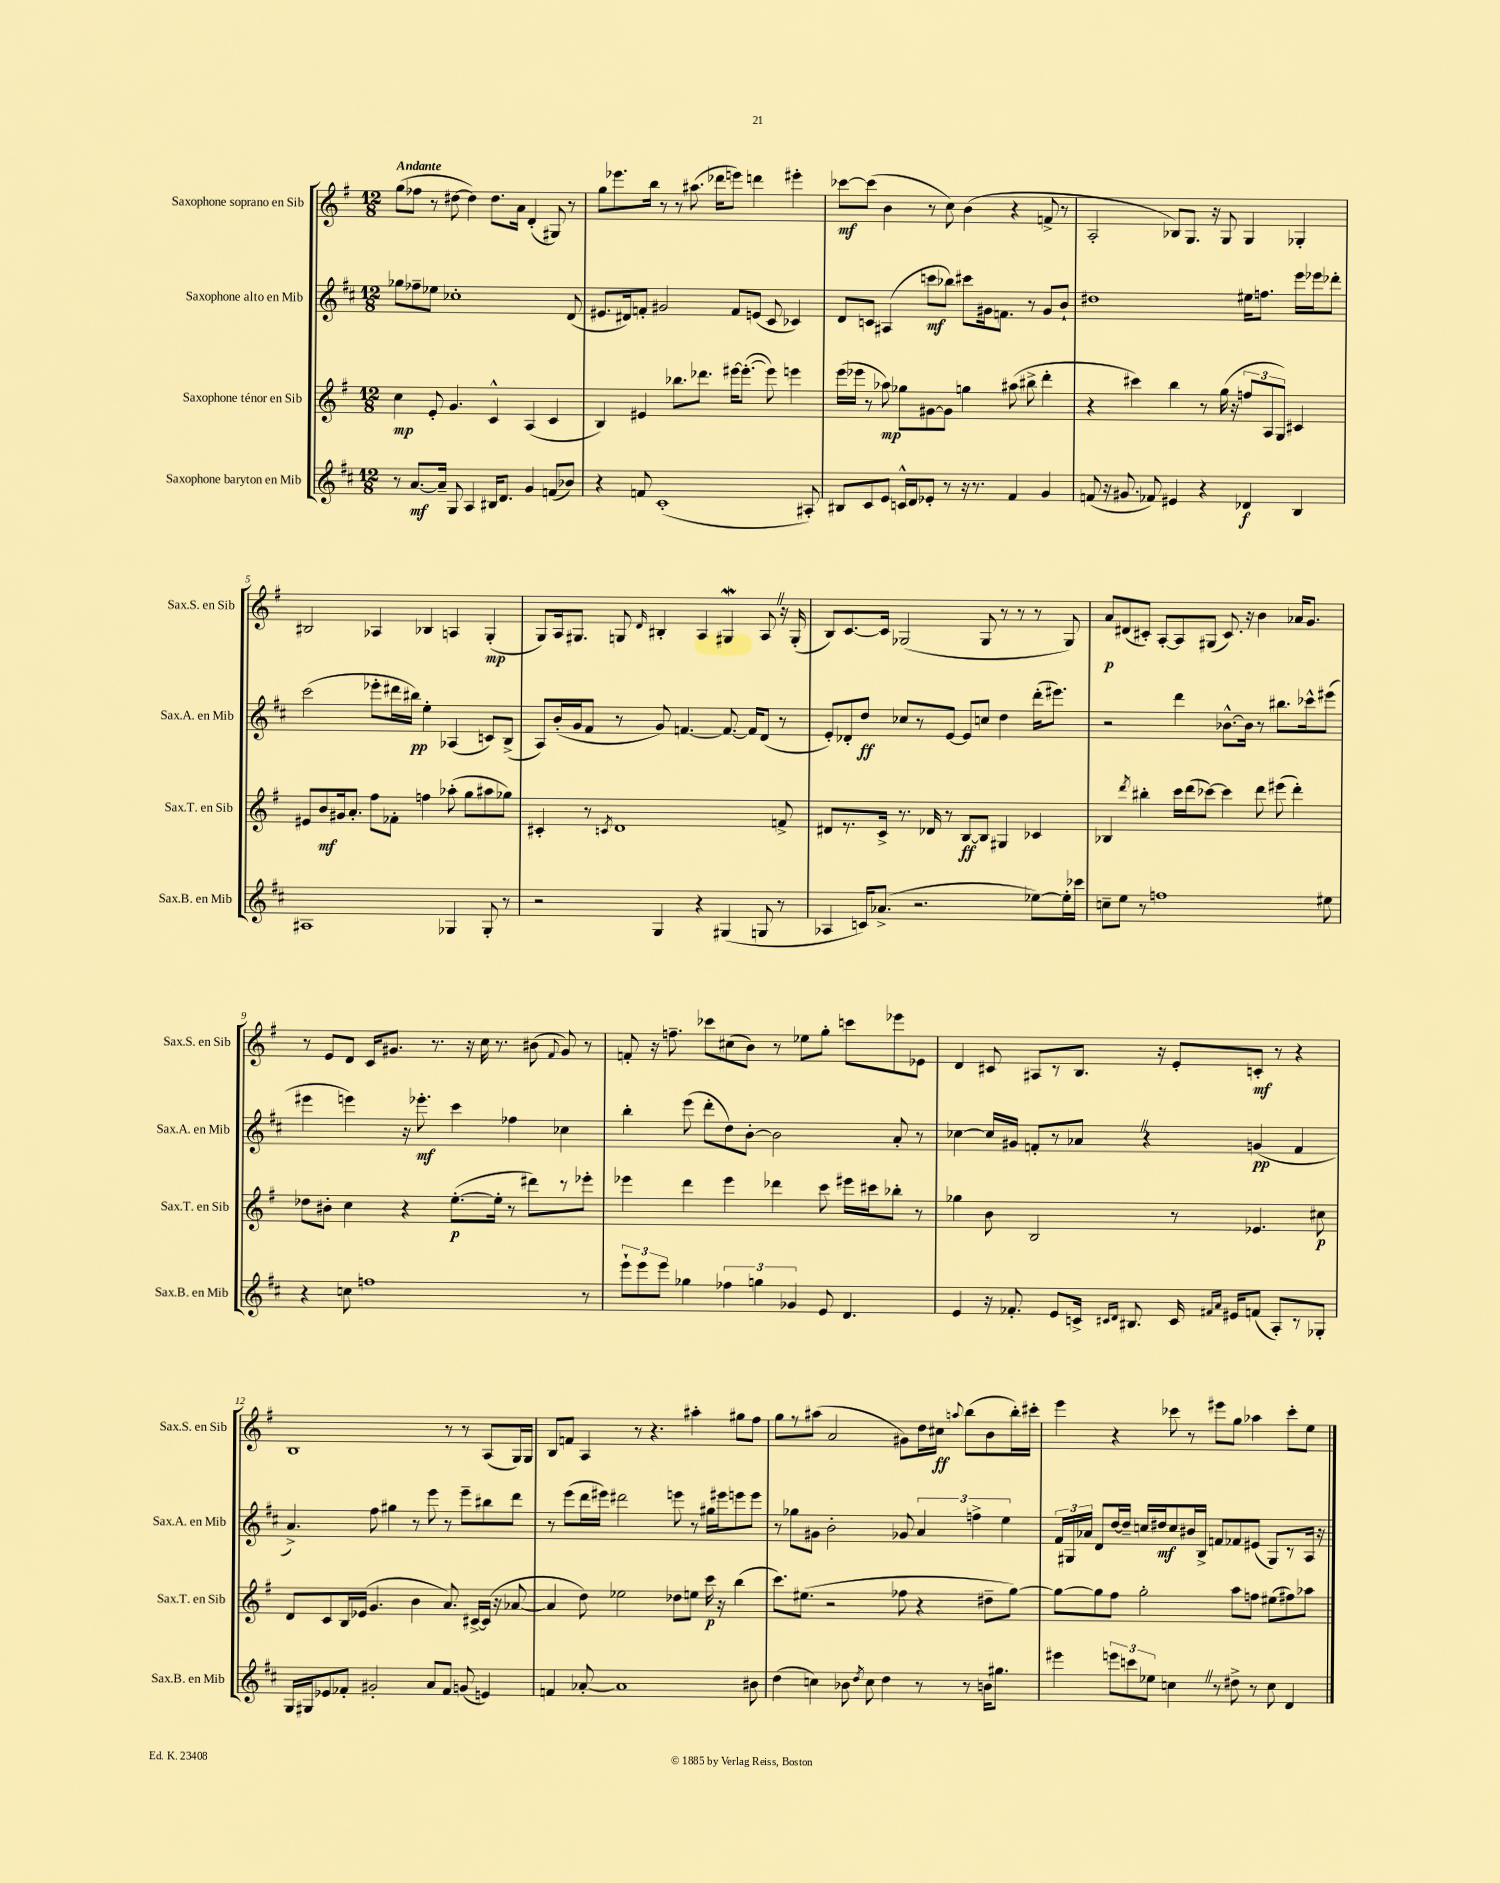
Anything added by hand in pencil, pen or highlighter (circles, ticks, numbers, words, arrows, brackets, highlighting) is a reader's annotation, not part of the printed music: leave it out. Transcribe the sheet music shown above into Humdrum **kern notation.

**kern	**dynam	**kern	**dynam	**kern	**dynam	**kern	**dynam
*part4	*part4	*part3	*part3	*part2	*part2	*part1	*part1
*staff4	*staff4	*staff3	*staff3	*staff2	*staff2	*staff1	*staff1
*I"Saxophone baryton en Mib	*	*I"Saxophone ténor en Sib	*	*I"Saxophone alto en Mib	*	*I"Saxophone soprano en Sib	*
*I'Sax.B. en Mib	*	*I'Sax.T. en Sib	*	*I'Sax.A. en Mib	*	*I'Sax.S. en Sib	*
*clefG2	*	*clefG2	*	*clefG2	*	*clefG2	*
*k[f#c#]	*	*k[f#]	*	*k[f#c#]	*	*k[f#]	*
*M12/8	*	*M12/8	*	*M12/8	*	*M12/8	*
=1	=1	=1	=1	=1	=1	=1	=1
!	!	!	!	!	!	!LO:TX:a:B:t=Andante	!
8r	.	4cc\	mp	8gg-X\L	.	(8gg\L	.
[8.a/L	mf	.	.	8ff-X~\	.	8ff-X\J	.
.	.	8e'/	.	8ee-X\J	.	8r	.
16a~/Jk]	.	.	.	.	.	.	.
8G/	.	4.g/	.	1cc-X'	.	[8dd#X\	.
4A/	.	.	.	.	.	4dd#\])	.
16B#X/KL	.	4c^^/	.	.	.	8.dd#\L	.
8.d/J	.	.	.	.	.	.	.
.	.	.	.	.	.	16a\Jk	.
4g/	.	(4A/	.	.	.	(4d'/	.
(8fn/L	.	4c/	.	.	.	8G#X/)	.
8b-X/J)	.	.	.	(8d/	.	8r	.
=2	=2	=2	=2	=2	=2	=2	=2
4r	.	4B/)	.	8.e#X/L	.	8gg\L	.
.	.	.	.	.	.	8.eee-X\	.
.	.	.	.	16d#X/k)	.	.	.
8fn/	.	4e#X/	.	8fn'/J	.	.	.
.	.	.	.	.	.	16bb\Jk	.
(1c#'	.	.	.	2g#X/	.	8r	.
.	.	8.bb-X\L	.	.	.	8r	.
.	.	.	.	.	.	(8.aa#X\	.
.	.	8.ddd-X\J	.	.	.	.	.
.	.	.	.	.	.	16ddd-X\KL	.
.	.	[16eee#X\KL	.	8f/L	.	8eeen\J)	.
.	.	(8.eee#'\J_	.	.	.	.	.
.	.	.	.	(8en/J	.	4dddn\	.
.	.	8eee#\])	.	8c#/	.	.	.
.	.	4eeen\	.	4c-X/)	.	4eee#X'\	.
8A#X'/)	.	.	.	.	.	.	.
=3	=3	=3	=3	=3	=3	=3	=3
8B#X/L	.	(16eee\LL	.	8d/L	.	[8ccc-X\L	mf
.	.	16eee-X\JJ	.	.	.	.	.
8c#/	.	8r	.	8cn/J	.	(8ccc-\J]	.
8e/J	.	8aa-X\)	mp	(4A#X/	.	4b\	.
16cn^^/LL	.	8gg-X\L	.	.	.	.	.
16d/J	.	.	.	.	.	.	.
8e-X'/J	.	[8g#X\	.	8cccn\L	mf	8r	.
8r	.	8g#\J]	.	8bb-X\J)	.	8cc\)	.
16r	.	4ggn\	.	8ccc#X\L	.	(4b\	.
8.r	.	.	.	.	.	.	.
.	.	.	.	16g#X\k	.	.	.
.	.	.	.	8.fn\J	.	.	.
4f#/	.	(8aa#X\	.	.	.	4r	.
.	.	8bb#X^\	.	8r	.	.	.
4g/	.	4ddd'\	.	8g#/L	.	8fn^/	.
.	.	.	.	8b`/J	.	8r	.
=4	=4	=4	=4	=4	=4	=4	=4
(8fn/	.	4r	.	1dd#X	.	2A'/	.
16r	.	.	.	.	.	.	.
8.g#X/	.	.	.	.	.	.	.
.	.	4ccc#X\)	.	.	.	.	.
8f-X/)	.	.	.	.	.	.	.
4e#X/	.	4bb\	.	.	.	8B-X/L)	.
.	.	.	.	.	.	8.G/J	.
4r	.	8r	.	.	.	.	.
.	.	.	.	.	.	16r	.
.	.	(16gg\	.	.	.	8G/	.
.	.	16r	.	.	.	.	.
4d-X/	f	12ffn/L	.	16ee#X\KL	.	4G/	.
.	.	.	.	8.ffn\J	.	.	.
.	.	12A/	.	.	.	.	.
.	.	12G/J)	.	.	.	.	.
4B/	.	4c#X/	.	16eee\LL	.	4G-X'/	.
.	.	.	.	16eee-X\J	.	.	.
.	.	.	.	8ddd-X'\J	.	.	.
!!LO:LB:g=z
=5	=5	=5	=5	=5	=5	=5	=5
1A#X	.	8e#X/L	.	(2ccc#\	.	2B#X/	.
.	.	8b/	mf	.	.	.	.
.	.	16g#X/k	.	.	.	.	.
.	.	8.a'/J	.	.	.	.	.
.	.	8ff#\L	.	8eee-X'\L	.	4A-X/	.
.	.	8f-X'\J	.	16ddd#X\L	.	.	.
.	.	.	.	16bb#X\JJ)	pp	.	.
.	.	4ffn\	.	4ee'\	.	4B-X/	.
4G-X/	.	(8aa-X'\	.	(4A-X/	.	4An/	.
.	.	8gg\L	.	.	.	.	.
8G-'/	.	8aa#X\	.	8cn/L)	.	(4G'/	mp
8r	.	8gg-X\J)	.	(8B^/J	.	.	.
=6	=6	=6	=6	=6	=6	=6	=6
2r	.	4c#X'/	.	8A/L)	.	8G/L)	.
.	.	.	.	(16b'/L	.	16A/k	.
.	.	.	.	16g/J	.	8.G#X/J	.
.	.	8r	.	8f#/J	.	.	.
.	.	8qcn/	.	.	.	.	.
.	.	1d	.	8r	.	8Gn/	.
.	.	.	.	.	.	16qqd/	.
4G/	.	.	.	8g/)	.	4B#X'/	.
.	.	.	.	[4.fn/	.	.	.
4r	.	.	.	.	.	4A/	.
(4G#X/	.	.	.	8.f/_	.	4G#XW/	.
.	.	.	.	16f/KL]	.	.	.
8Gn/	.	.	.	(8d/J	.	8AZ/	.
8r	.	8fn^/	.	8r	.	16r	.
.	.	.	.	.	.	(16G#'/	.
=7	=7	=7	=7	=7	=7	=7	=7
4A-X/	.	8d#X/L	.	8e'/L)	.	8B/L)	.
.	.	8.r	.	8d-X'/	.	[8.c/	.
16cn/KL)	.	.	.	8dd/J	ff	.	.
(8.a-X^/J	.	16c^/Jk	.	.	.	16c/Jk]	.
.	.	8.r	.	8cc-X/L	.	(2G-X/	.
2.r	.	.	.	8r	.	.	.
.	.	16d-X/	.	.	.	.	.
.	.	8r	.	[8e/J	.	.	.
.	.	[8B/L	ff	8e/L]	.	.	.
.	.	8B/J]	.	8ccn/J	.	8G-/	.
.	.	4G#X/	.	4dd\	.	8r	.
.	.	.	.	.	.	8r	.
[8ee-X\L)	.	4c-X/	.	(16ddd'\KL	.	8r	.
.	.	.	.	8.eee#X\J)	.	.	.
16ee-'\L]	.	.	.	.	.	8G-/)	.
16ccc-X\JJ	.	.	.	.	.	.	.
=8	=8	=8	=8	=8	=8	=8	=8
8ccn~\L	.	4B-X/	.	2r	.	8a/L	p
8ee\J	.	.	.	.	.	(8d#X/	.
.	.	8qddd/	.	.	.	.	.
8r	.	4bb#X'\	.	.	.	8c#X'/J)	.
1ffn	.	.	.	.	.	[8A'/L	.
.	.	16ccc\LL	.	4ddd\	.	8A/]	.
.	.	(16ddd\J	.	.	.	.	.
.	.	[8ccc-X\J)	.	.	.	(8G#X/J	.
.	.	4ccc-\]	.	[8.b-X^^\L	.	8.c#/)	.
.	.	.	.	16b-\Jk]	.	16r	.
.	.	8ddd\	.	8r	.	4b\	.
.	.	(8eee#X\	.	8.bb#X\L	.	.	.
.	.	4ddd'\)	.	.	.	16a-X/KL	.
.	.	.	.	16ccc-X^^\k	.	8.g/J	.
8ee#X\	.	.	.	(8eee#X\J	.	.	.
!!LO:LB:g=z
=9	=9	=9	=9	=9	=9	=9	=9
4r	.	8dd-X\L	.	4eee#X\	.	8r	.
.	.	8b#X'\J	.	.	.	8e/L	.
8ccn\	.	4cc\	.	4eeen\)	.	8d/J	.
1ffn	.	.	.	.	.	16c/KL	.
.	.	.	.	.	.	8.g#X/J	.
.	.	4r	.	16r	.	.	.
.	.	.	.	8.eee-X'\	mf	.	.
.	.	.	.	.	.	8.r	.
.	.	([8.ee'\L	p	4ccc#\	.	.	.
.	.	.	.	.	.	16r	.
.	.	.	.	.	.	16cc\	.
.	.	16ee'\Jk]	.	.	.	8.r	.
.	.	8r	.	4ff-X\	.	.	.
.	.	8ddd#X\L)	.	.	.	(8b#X\	.
.	.	.	.	.	.	8qqf#/	.
.	.	8r	.	4cc-X\	.	8g#/)	.
8r	.	8eee-X'\J	.	.	.	8r	.
=10	=10	=10	=10	=10	=10	=10	=10
12eee`\L	.	4eee-X\	.	4bb'\	.	8fn'/	.
12eee\	.	.	.	.	.	.	.
.	.	.	.	.	.	16r	.
12eee\J	.	.	.	.	.	.	.
.	.	.	.	.	.	8.ffn~\	.
4gg-X\	.	4ddd\	.	(8eee\	.	.	.
.	.	.	.	8ddd'\L	.	8ccc-X\L	.
6ff-X\	.	4eee-\	.	8dd\)	.	(8cc#X\	.
.	.	.	.	[8b'\J	.	8b\J)	.
6ggn\	.	.	.	.	.	.	.
.	.	4ddd-X\	.	2b\]	.	8r	.
6g-X/	.	.	.	.	.	.	.
.	.	.	.	.	.	8ee-X\L	.
8e/	.	8ccc\	.	.	.	8gg'\J	.
4.d/	.	16eee#X\LL	.	.	.	8cccn\L	.
.	.	16ccc#X\J	.	.	.	.	.
.	.	8bb-X'\J	.	8a'/	.	8eee-X\	.
.	.	8r	.	8r	.	8e-X\J	.
=11	=11	=11	=11	=11	=11	=11	=11
4e/	.	4gg-X\	.	[4cc-X\	.	4d/	.
16r	.	8b\	.	16cc-/LL]	.	8c#X/	.
8.f-X'/	.	.	.	16g#X/JJ	.	.	.
.	.	2B/	.	8fn'/L	.	8A#X/L	.
8e/L	.	.	.	8r	.	8r	.
16cn^/Jk	.	.	.	8a-XZ/J	.	8.B/J	.
16qqc#X/LL	.	.	.	.	.	.	.
16qqd/JJ	.	.	.	.	.	.	.
8.B#X/	.	.	.	.	.	.	.
.	.	.	.	4r	.	.	.
.	.	.	.	.	.	16r	.
16c#/	.	8r	.	.	.	8e'/L	.
16qqf#X/LL	.	.	.	.	.	.	.
16qqa/JJ	.	.	.	.	.	.	.
16e#X/KL	.	.	.	.	.	.	.
(8fn/J	.	4.e-X/	.	(4gn/	pp	8cn'/J	mf
8A'/L)	.	.	.	.	.	8r	.
8r	.	.	.	4f/	.	4r	.
8G-X'/J	.	8cc#X\	p	.	.	.	.
!!LO:LB:g=z
=12	=12	=12	=12	=12	=12	=12	=12
16G/LL	.	8d/L	.	4.a^/)	.	1B	.
16G#X/J	.	.	.	.	.	.	.
8e-X/	.	8c/	.	.	.	.	.
8f-X'/J	.	16B/L	.	.	.	.	.
.	.	(16e-X/JJ	.	.	.	.	.
2g#X'/	.	4.g/	.	8ff#\	.	.	.
.	.	.	.	4gg#X\	.	.	.
.	.	4b\	.	8r	.	.	.
8a/L	.	.	.	8eee\	.	.	.
8f-/J	.	8.a/)	.	8r	.	8r	.
(8gn/	.	.	.	8eee~\L	.	8r	.
.	.	[16c#X^/LL	.	.	.	.	.
4en/)	.	(16c#/JJ]	.	8bb#X\	.	(8A/L	.
.	.	16r	.	.	.	.	.
.	.	[8a-X/	.	8ddd\J	.	16G/L)	.
.	.	.	.	.	.	16G/JJ	.
=13	=13	=13	=13	=13	=13	=13	=13
4fn/	.	4a-/]	.	8r	.	8B/L	.
.	.	.	.	(8eee\L	.	8fn/J	.
[8a-X'/	.	8dd\)	.	16ddd\L	.	4A/	.
.	.	.	.	16eee#X\JJ)	.	.	.
1a-]	.	2ee-X\	.	2ddd#X\	.	.	.
.	.	.	.	.	.	8r	.
.	.	.	.	.	.	4.r	.
.	.	8dd-X\L	.	8eeen\	.	.	.
.	.	8een\J	.	8r	.	4aa#X'\	.
.	.	16ccc\	p	16gg#X\LL	.	.	.
.	.	16r	.	16eee#X\J	.	.	.
.	.	(4bb\	.	8eeen\	.	8gg#X\L	.
8b#X\	.	.	.	8eee\J	.	8ff#\J	.
=14	=14	=14	=14	=14	=14	=14	=14
(4dd\	.	8.ccc\L)	.	8r	.	8gg\L	.
.	.	.	.	8gg-X\L	.	8r	.
.	.	(8.ee#X\J	.	.	.	.	.
4ccn\)	.	.	.	8g#X\J	.	(8aa#X\J	.
.	.	2r	.	2b'\	.	2a/	.
8b-X\	.	.	.	.	.	.	.
8qdd/	.	.	.	.	.	.	.
8cc\	.	.	.	.	.	.	.
4dd\	.	.	.	.	.	.	.
.	.	8ff-X\	.	8g-X/	.	8g#X\L)	.
8r	.	4r	.	6a/	.	16dd\L	.
.	.	.	.	.	.	16cc#X\JJ	ff
.	.	.	.	.	.	8qqaan/	.
8r	.	.	.	.	.	(8bb\L	.
.	.	.	.	6ffn^\	.	.	.
16bn\KL	.	8dd#X~\L	.	.	.	8b\	.
8.gg#X\J	.	.	.	.	.	.	.
.	.	.	.	6ee\	.	.	.
.	.	[8gg\J)	.	.	.	16bb'\L)	.
.	.	.	.	.	.	16ccc#X'\JJ	.
=15	=15	=15	=15	=15	=15	=15	=15
4eee#X\	.	8gg\L_	.	24f#/LL	.	4eee\	.
.	.	.	.	24G#X/	.	.	.
.	.	.	.	24a-X/JJ	.	.	.
.	.	8gg\]	.	8d/L	.	.	.
12eeen\L	.	8ff#\J	.	[16dd/L	.	4r	.
.	.	.	.	16dd~/JJ]	.	.	.
12cccn\	.	.	.	.	.	.	.
.	.	2gg'\	.	16ccn/LL	.	.	.
12ee-X\J	.	.	.	.	.	.	.
.	.	.	.	16dd#X/J	mf	.	.
4ccnZ\	.	.	.	8cc/	.	8ccc-X\	.
.	.	.	.	16b#X/L	.	8r	.
.	.	.	.	16B^/JJ	.	.	.
8r	.	.	.	8fn/L	.	8eee#X\L	.
8dd#X^\	.	8aa\L	.	8f-X/	.	8gg\J	.
8r	.	8ffn\J	.	(8e#X/J	.	4aa-X\	.
8cc\	.	(8ee#X\L	.	8G#/L)	.	.	.
4d/	.	8ff#X\)	.	8r	.	8ccc-'\L	.
.	.	8aa-X\J	.	16A/Jk	.	8ee\J	.
.	.	.	.	16r	.	.	.
==	==	==	==	==	==	==	==
*-	*-	*-	*-	*-	*-	*-	*-
